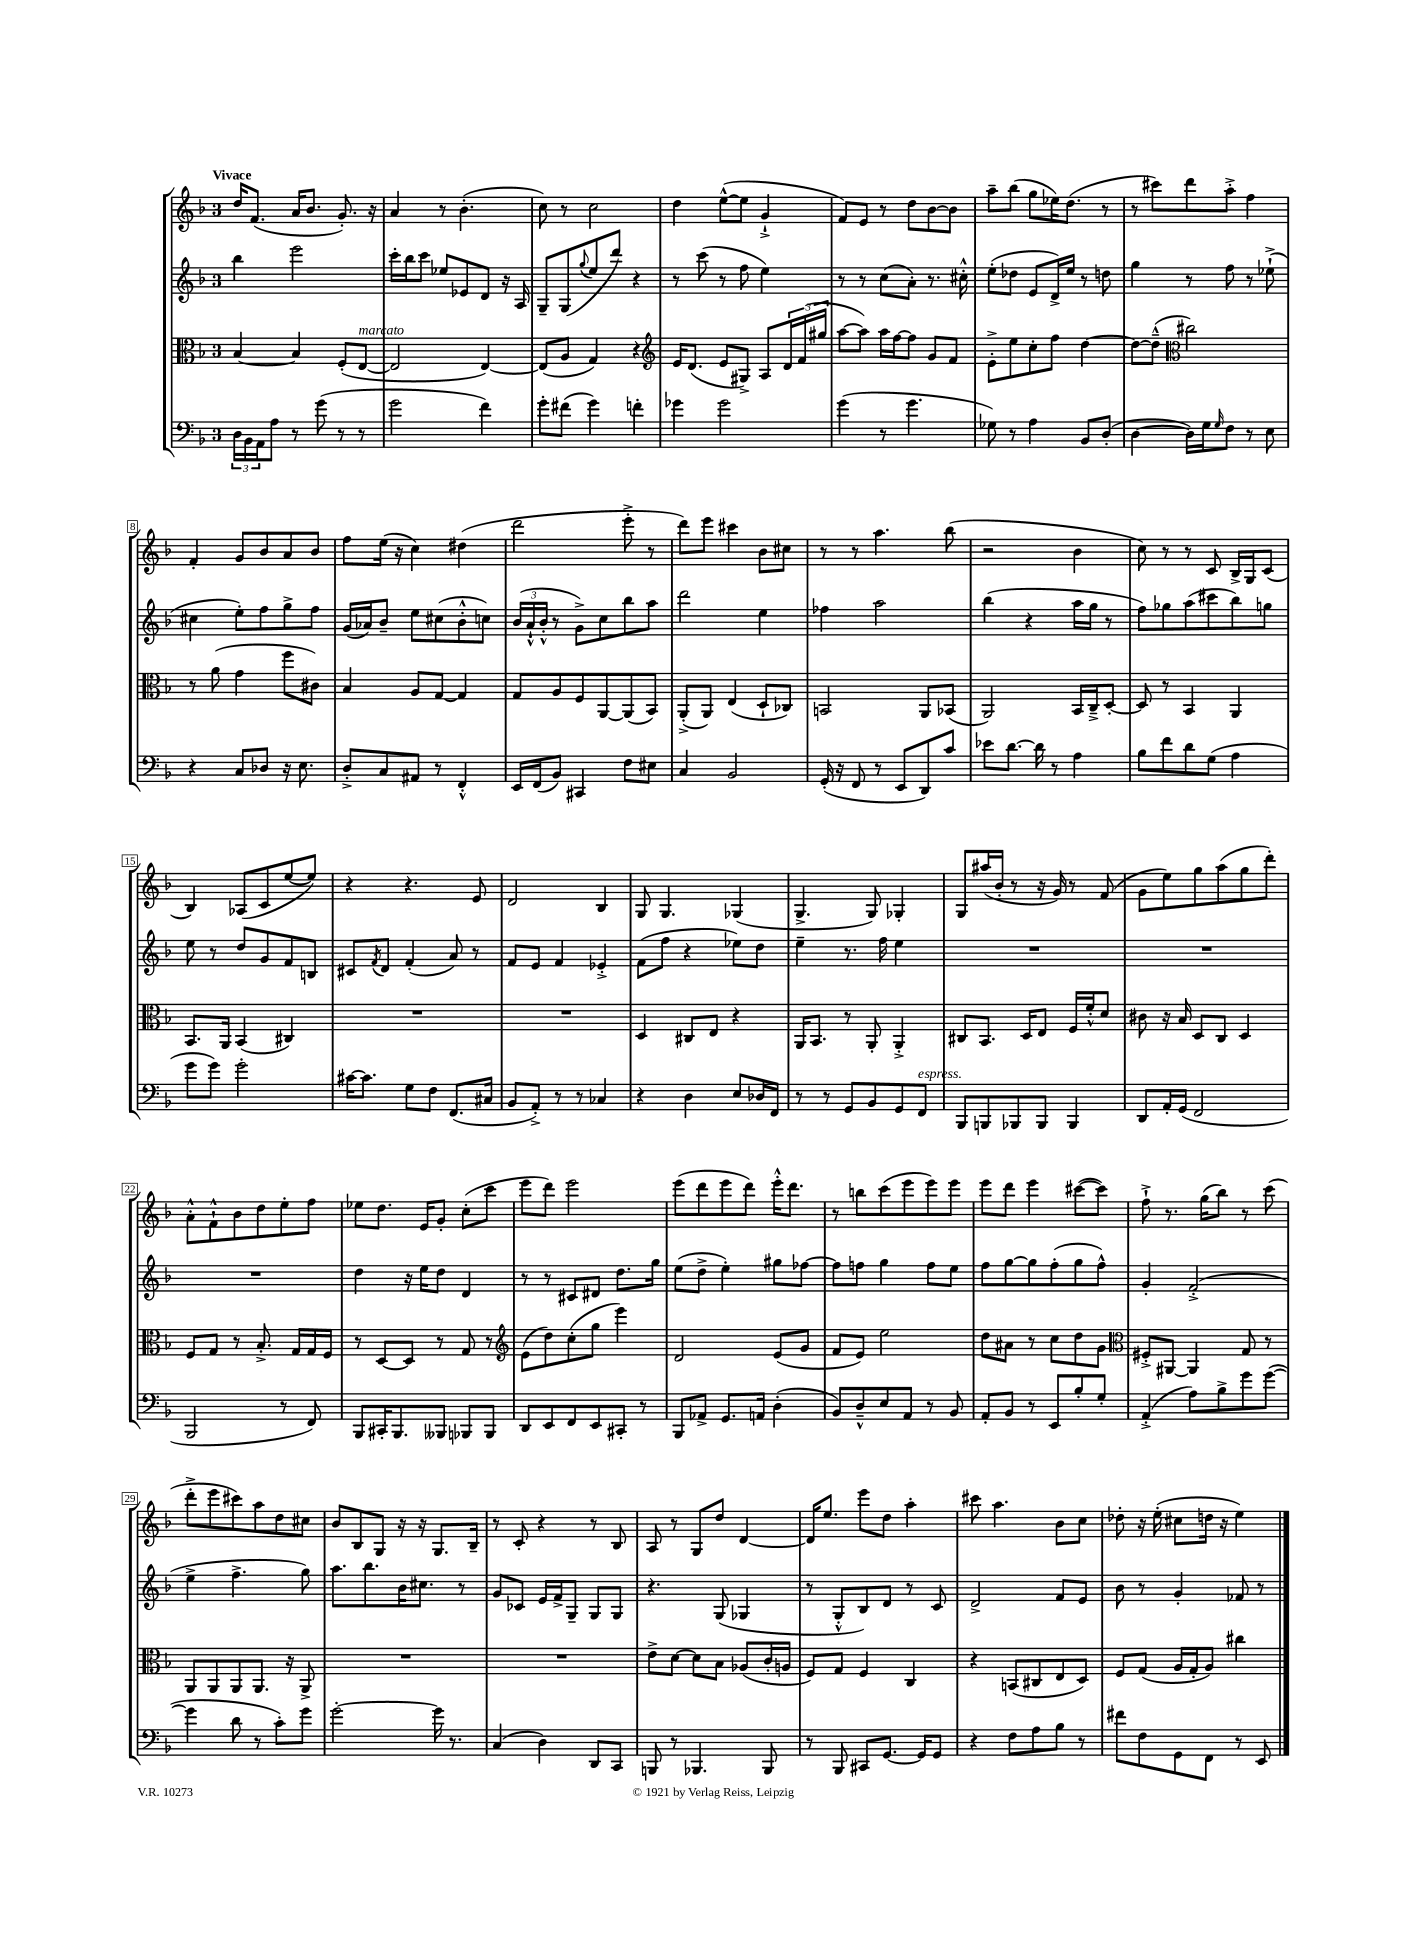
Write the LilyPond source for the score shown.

<<
\new StaffGroup <<
\new Staff = "s0" {
    \clef treble \key f \major \once \override Staff.TimeSignature.style = #'single-digit \time 3/4 \tempo "Vivace"
    d''16 f'8.( a'16 bes'8. g'8.-.) r16 |
    a'4 r8 bes'4.-.( |
    c''8) r8 c''2 |
    d''4 e''8~-^( e''8 g'4-!-> |
    f'8) e'8 r8 d''8 bes'8~ bes'8 |
    a''8-- bes''8( g''8 ees''16) d''8.( r8 |
    r8 cis'''8) d'''8 a''8-.-> f''4 |
    f'4-. g'8 bes'8 a'8 bes'8 |
    f''8 e''16( r16 c''4) dis''4( |
    d'''2 e'''8-.-> r8 |
    d'''8) e'''8 cis'''4 bes'8 cis''8 |
    r8 r8 a''4. bes''8( |
    r2 bes'4 |
    c''8) r8 r8 c'8 bes16-> g16 c'8( |
    bes4) aes8( c'8 e''8~ e''8) |
    r4 r4. e'8 |
    d'2 bes4 |
    g8 g4. ges4( |
    g4.-> g8) ges4-. |
    g8 ais''16( bes'16-. r8 r16 g'16) r8 f'8( |
    g'8 e''8) g''8 a''8( g''8 d'''8-.) |
    a'8-.-^ f'8-!-^ bes'8 d''8 e''8-. f''8 |
    ees''8 d''8. e'16 g'8-. c''8-.( c'''8 |
    e'''8 d'''8) e'''2 |
    e'''8( d'''8 e'''8 d'''8) e'''16-.-^ d'''8. |
    r8 b''8 c'''8( e'''8 e'''8) e'''8 |
    e'''8 d'''8 e'''4 cis'''8~( cis'''8) |
    f''8-!-> r8. g''16( bes''8) r8 c'''8( |
    d'''8-.-> e'''8 cis'''8) a''8 d''8 cis''8 |
    bes'8 bes8 g8 r16 r16 g8. bes16-- |
    r8 c'8-. r4 r8 bes8 |
    a8 r8 g8 d''8 d'4~ |
    d'16 e''8. e'''8 d''8 a''4-. |
    cis'''8 a''4. bes'8 c''8 |
    des''8-. r16 e''16-.( cis''8 d''16 r16 e''4) \bar "|." |
}
\new Staff = "s1" {
    \clef treble \key f \major \once \override Staff.TimeSignature.style = #'single-digit \time 3/4
    bes''4 e'''2 |
    c'''16-. bes''16 c'''8 ees''8 ees'8 d'8 r16 a16 |
    g8-- g8( \appoggiatura { g''8 } e''8 d'''8) r4 |
    r8 c'''8( r8 f''8 e''4) |
    r8 r8 c''8( a'8-.) r8. cis''16-.-^ |
    e''8-.( des''8 e'8 d'16->) e''16 r8 d''8 |
    g''4 r8 f''8 r8 ees''8-!->( |
    cis''4 e''8-.) f''8 g''8-> f''8 |
    g'16( aes'16) bes'8-- e''8 cis''8( bes'8-.-^ c''8) |
    \tuplet 3/2 { bes'16( a'16-!-^ bes'16-.-^ } r8 g'8->) c''8 bes''8 a''8 |
    d'''2 e''4 |
    fes''4 a''2 |
    bes''4( r4 a''16 g''16 r8 |
    f''8) ges''8 a''8( cis'''8 bes''8) g''8 |
    e''8 r8 d''8 g'8 f'8 b8 |
    cis'8 \acciaccatura { f'8 } d'8 f'4-.( a'8) r8 |
    f'8 e'8 f'4 ees'4-.-> |
    f'8( f''8 r4 ees''8) d''8 |
    e''4-- r8. f''16 e''4 |
    R2. |
    R2. |
    R2. |
    d''4 r16 e''16 d''8 d'4 |
    r8 r8 cis'8 dis'8 d''8. g''16 |
    e''8( d''8-> e''4-.) gis''8 fes''8~ |
    fes''8 f''8 g''4 f''8 e''8 |
    f''8 g''8~ g''8 f''8-.( g''8 f''8-^) |
    g'4-. f'2-.->( |
    e''4-> f''4.-> g''8) |
    a''8. bes''8. bes'16 cis''8. r8 |
    g'8 ces'8 e'16 f'16-> g8-- g8 g8 |
    r4. g8( ges4 |
    r8 g8-.-^ bes8) d'8 r8 c'8 |
    d'2-> f'8 e'8 |
    bes'8 r8 g'4-. fes'8 r8 \bar "|." |
}
\new Staff = "s2" {
    \clef alto \key f \major \once \override Staff.TimeSignature.style = #'single-digit \time 3/4
    bes4~ bes4 f8-.( e8~^\markup { \italic "marcato" } |
    e2 e4~) |
    e8( a8 g4) r4 |
    \clef treble e'16 d'8.( e'8 gis8->) a8 \tuplet 3/2 { d'16 f'16( gis''16 } |
    a''8~ a''8) a''16 f''16~ f''8 g'8 f'8 |
    e'8-.-> e''8 c''8-. f''8 d''4~ |
    d''8~ d''8---^( \clef alto cis''2) |
    r8 a'8( g'4 f''8 cis'8) |
    bes4 a8 g8~ g4 |
    g8 a8 f8 a,8~ a,8( bes,8) |
    a,8-.->( a,8) e4( d8-! ces8) |
    b,2 a,8 bes,8( |
    a,2) bes,16 c16---> d8~-. |
    d8 r8 bes,4 a,4 |
    bes,8. a,16 bes,4( cis4) |
    R2. |
    R2. |
    d4 cis8 e8 r4 |
    a,16 bes,8. r8 a,8-. a,4-.-> |
    cis8 bes,8. d16 e8 f16 f'16-.-^ d'8 |
    cis'8 r16 bes16 d8 c8 d4 |
    f8 g8 r8 bes8.-.-> g16 g16 f16 |
    r8 d8~ d8 r8 g8 r8 |
    \clef treble e'8( d''8) c''8-.( g''8 e'''4) |
    d'2 e'8( g'8 |
    f'8 e'8) e''2 |
    d''8 ais'8 r8 c''8 d''8 g'8 |
    \clef alto fis8-.-> ais,8~ ais,4 g8 r8 |
    a,8 a,8 a,8 a,8. r16 a,8-> |
    R2. |
    R2. |
    e'8-> d'8~ d'8 bes8 aes8( c'16-. a16 |
    f8) g8 f4 c4 |
    r4 b,8( cis8 e8 d8) |
    f8 g8( a16 g16-. a8) cis''4 \bar "|." |
}
\new Staff = "s3" {
    \clef bass \key f \major \once \override Staff.TimeSignature.style = #'single-digit \time 3/4
    \tuplet 3/2 { d16 bes,16 a,16 } a8 r8 g'8( r8 r8 |
    g'2 f'4) |
    g'8-. fis'8( g'4) f'4-. |
    ges'4 ges'2 |
    g'4( r8 g'4. |
    ges8) r8 a4 bes,8 d8-.( |
    d4~ d16) g16 \grace { g16 } f8 r8 e8 |
    r4 c8 des8 r16 e8. |
    d8-.-> c8 ais,8 r8 f,4-.-^ |
    e,16 f,16( bes,8) cis,4 f8 eis8 |
    c4 bes,2 |
    g,16-.( r16 f,8 r8 e,8 d,8) c'8 |
    ees'8 d'8.~ d'16 r8 a4 |
    bes8 f'8 d'8 g8( a4 |
    g'8 g'8) g'2-. |
    cis'16~ cis'8. g8 f8 f,8.( cis16 |
    bes,8 a,8-.->) r8 r8 ces4 |
    r4 d4 e8 des16 f,16 |
    r8 r8 g,8 bes,8 g,8 f,8^\markup { \italic "espress." } |
    bes,,8 b,,8 bes,,8 bes,,8 bes,,4 |
    d,8 a,16-. g,16( f,2 |
    bes,,2 r8 f,8) |
    bes,,8 cis,16-. bes,,8. beses,,8 bes,,8 bes,,8 |
    d,8 e,8 f,8 e,8 cis,8-. r8 |
    bes,,8 aes,8-> g,8. a,16 d4-.( |
    bes,8) d8---^ e8 a,8 r8 bes,8 |
    a,8-. bes,8 r8 e,8 bes8-. g8-. |
    a,4-.->( a8) bes8-> g'8 g'8~( |
    g'4 d'8 r8 c'8-.) g'8 |
    g'2~-. g'16 r8. |
    c4( d4) d,8 c,8 |
    b,,8 r8 bes,,4. bes,,8 |
    r8 bes,,8 cis,8 g,8.~ g,16 g,8 |
    r4 f8 a8 bes8 r8 |
    fis'8 f8 g,8 f,8 r8 e,8 \bar "|." |
}
>>
>>
\layout { \context { \Score \override BarNumber.stencil = #(make-stencil-boxer 0.1 0.3 ly:text-interface::print) } }
